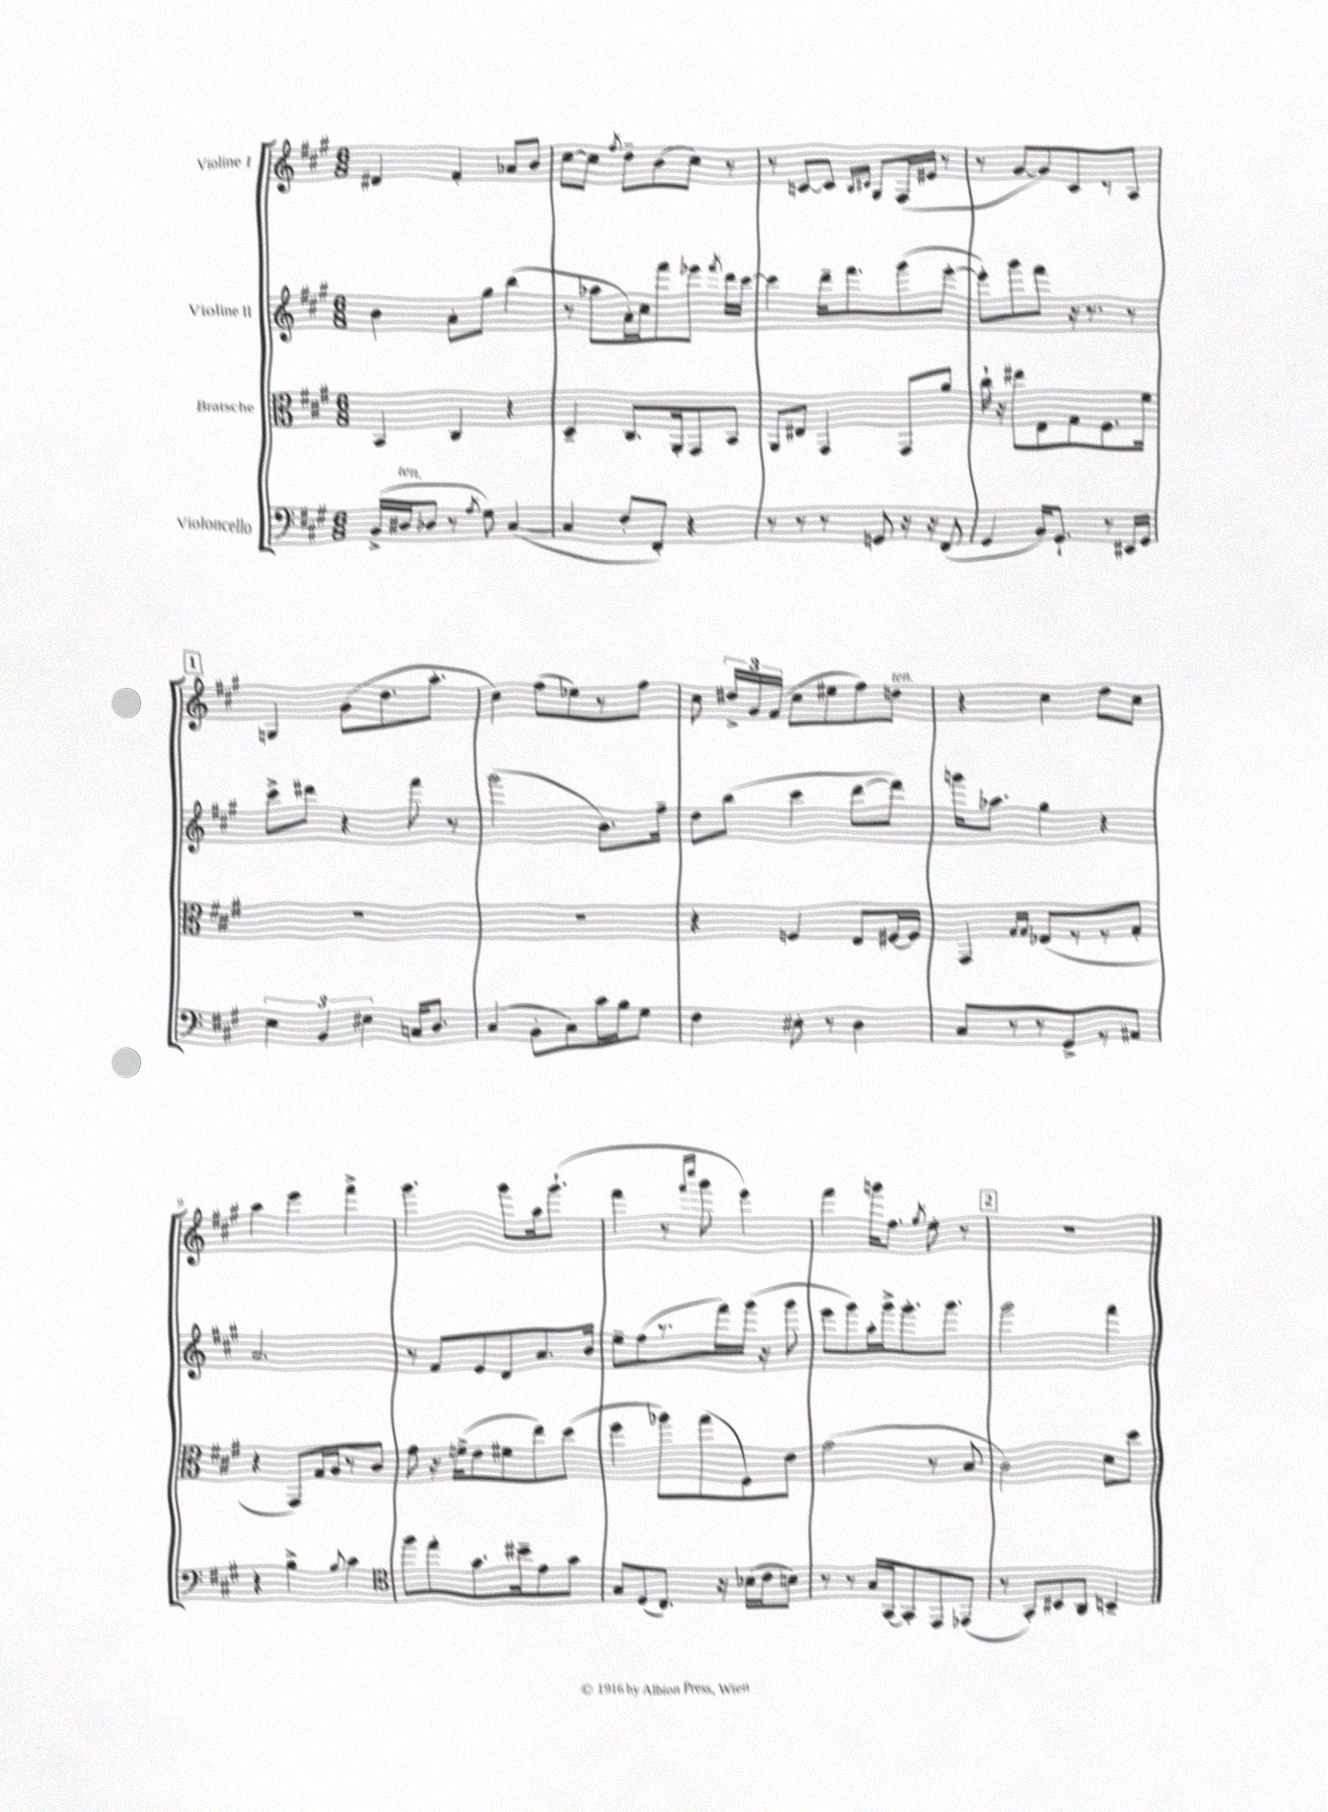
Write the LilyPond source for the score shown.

<<
\new StaffGroup <<
\new Staff = "s0" \with { instrumentName = "Violine I" } {
    \clef treble \key a \major \numericTimeSignature \time 6/8
    \autoBeamOff dis'4 fis'4-. aes'8[ b'8] |
    cis''8[~ cis''8] \acciaccatura { fis''8 } d''8[-- b'8( cis''8]) r8 |
    r8 c'8[~ c'8] \grace { b16[ cis'16] } gis8[ fis16( eis'16] r8 |
    r8 gis'8[~ gis'8) cis'8 r8 a8] |
    \mark \markup { \box "1" } g4 gis'8[( d''8. a''8.]-. |
    cis''4) fis''8[( ees''8) r8 fis''8] |
    cis''8 \tuplet 3/2 { dis''16[-> gis'16 fis'16]( } cis''8[ eis''8 fis''8) d''8]^\markup { \italic "ten." } |
    r4 cis''4 d''8[ cis''8] |
    a''4 e'''4 fis'''4-> |
    gis'''4. gis'''8[ a''16 gis'''8.]-!( |
    fis'''4 r8 \grace { fis'''16[ cis''''16] } gis'''8 e'''4) |
    fis'''4 g'''16[ fis''8.] \acciaccatura { gis''8 } e''8-. r8 |
    \mark \markup { \box "2" } R2. \bar "|." |
}
\new Staff = "s1" \with { instrumentName = "Violine II" } {
    \clef treble \key a \major \numericTimeSignature \time 6/8
    \autoBeamOff b'4 a'8[-. gis''8] b''4( |
    r8 aes''8[ a'16-.) cis''16 fis'''8 ees'''8] \acciaccatura { fis'''8 } d'''16[ cis'''16]~ |
    cis'''4 d'''16[-- fis'''8. gis'''8( e'''8]~-. |
    e'''8[-.) gis'''8 fis'''8] r16 r8. r8 |
    \mark \markup { \box "1" } cis'''8[-> dis'''8] r4 fis'''8 r8 |
    gis'''2( b'8.[) fis''16]-- |
    d''8[ b''8]( cis'''4 d'''8[~ d'''8]) |
    g'''16[ aes''8.] gis''4 r4 |
    a'2. |
    r8 fis'8[ e'8 d'8 a'8. b'16] |
    e''8[-- fis''8( r8. fis'''16) gis'''16]( r16 gis'''8 |
    e'''8[ gis'''8) a''16-. gis'''16-> gis'''8.-. gis'''8.] |
    \mark \markup { \box "2" } gis'''2 fis'''4 \bar "|." |
}
\new Staff = "s2" \with { instrumentName = "Bratsche" } {
    \clef alto \key a \major \numericTimeSignature \time 6/8
    \autoBeamOff b,4 cis4 r4 |
    d4-- cis8.[ a,16-. gis,8 b,8] |
    a,8[ eis8] gis,4 gis,8[ a'8] |
    cis''16-! r16 eis''8[ e8 gis8 fis8. fis'16] |
    \mark \markup { \box "1" } R2. |
    R2. |
    r4 f4 e8[ fis16~ fis16] |
    gis,4 \grace { gis16[ gis16] } ees8[( r8 r8 gis8]-. |
    r4 gis,8[) gis16 a16 r8 cis'8] |
    gis'8 r16 f'16[->( e'8 fis'8 e''8) d''8]( |
    fis''4 aes''8[) gis''8( fis8) e'8] |
    gis'2( r8 b8 |
    \mark \markup { \box "2" } cis'2) d'8[ d''8] \bar "|." |
}
\new Staff = "s3" \with { instrumentName = "Violoncello" } {
    \clef bass \key a \major \numericTimeSignature \time 6/8
    \autoBeamOff b,16[->( dis16^\markup { \italic "ten." } des8] r8 \acciaccatura { a8 } gis8) cis4~( |
    cis4 fis8[-. fis,8]-.) r4 |
    r8 r8 r8 g,8 r16 r16 fis,8( |
    gis,4 b,16[) gis,8.]-! r8 eis,16[ gis,16] |
    \mark \markup { \box "1" } \tuplet 3/2 { e4 b,4 eis4 } c16[ d8.] |
    cis4( b,8[-. cis8) cis'16 b16 gis8] |
    fis4 eis8-. r8 d4 |
    cis8[ r8 r8 gis,8-> r8 ais,8] |
    r4 b4-> \appoggiatura { b8 } cis'4 |
    \clef tenor fis''8[ e''8-. gis'8. bis'16-- e'8 gis'8] |
    gis8[ d8( cis8.]) r16 bes16[( cis'16 b8]) |
    r8 r8 gis16[ gis,16~ gis,8-. e,8 ees,8]( |
    \mark \markup { \box "2" } r8 gis,8[-.) bis,8 a,8] b,4-- \bar "|." |
}
>>
>>
